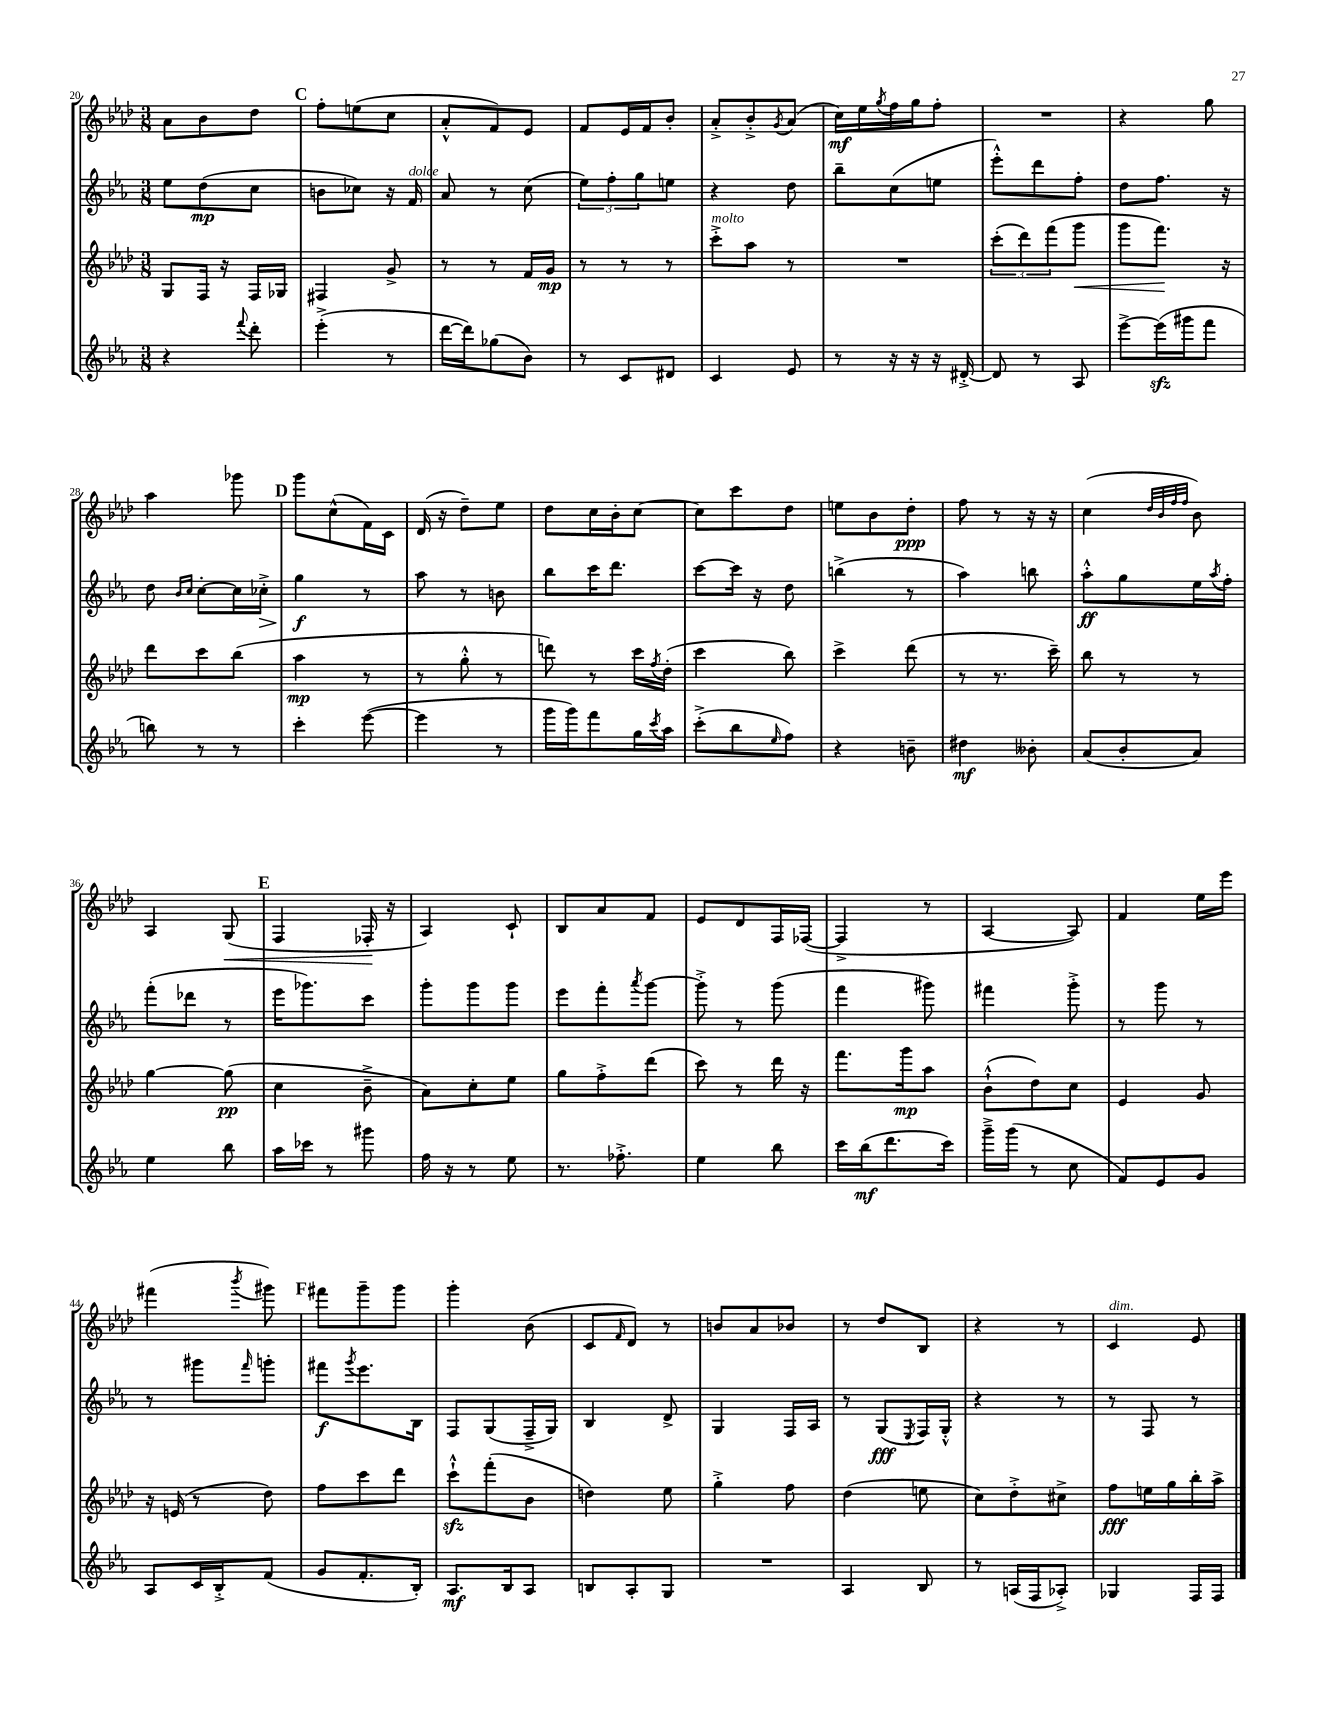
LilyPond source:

<<
\new StaffGroup <<
\new Staff = "s0" {
    \clef treble \key aes \major \numericTimeSignature \time 3/8
    aes'8 bes'8 des''8 |
    \mark \markup { \bold "C" } f''8-. e''8( c''8 |
    aes'8-.-^ f'8) ees'8 |
    f'8 ees'16 f'16 bes'8-. |
    aes'8-.-> bes'8-.-> \acciaccatura { g'8 } aes'8( |
    c''16\mf) ees''16 \acciaccatura { g''8 } f''16 g''16 f''8-. |
    R4. |
    r4 g''8 |
    aes''4 ges'''8 |
    \mark \markup { \bold "D" } g'''8 c''8-^( f'16) c'16 |
    des'16( r16 des''8--) ees''8 |
    des''8 c''16 bes'16-. c''8~ |
    c''8 c'''8 des''8 |
    e''8 bes'8 des''8-.\ppp |
    f''8 r8 r16 r16 |
    c''4( \grace { des''32 bes'32 f''32 f''32 } bes'8) |
    aes4 g8\<( |
    \mark \markup { \bold "E" } f4 fes16-.\! r16 |
    aes4) c'8-! |
    bes8 aes'8 f'8 |
    ees'8 des'8 f16 fes16~( |
    fes4-> r8 |
    aes4~ aes8) |
    f'4 ees''16 ees'''16 |
    fis'''4( \acciaccatura { bes'''8 } gis'''8) |
    \mark \markup { \bold "F" } fis'''8 g'''8-- g'''8 |
    g'''4-. bes'8( |
    c'8 \grace { f'16 } des'8) r8 |
    b'8 aes'8 bes'8 |
    r8 des''8 bes8 |
    r4 r8 |
    c'4^\markup { \italic "dim." } ees'8 \bar "|." |
}
\new Staff = "s1" {
    \clef treble \key ees \major \numericTimeSignature \time 3/8
    ees''8 d''8\mp( c''8 |
    \mark \markup { \bold "C" } b'8 ces''8) r16 f'16^\markup { \italic "dolce" } |
    aes'8 r8 c''8( |
    \tuplet 3/2 { ees''8) f''8-. g''8 } e''8 |
    r4 d''8 |
    bes''8-- c''8( e''8 |
    ees'''8-.-^) d'''8 f''8-. |
    d''8 f''8. r16 |
    d''8 \grace { bes'16 c''16 } c''8~-. c''16 ces''16-.->\> |
    \mark \markup { \bold "D" } g''4\f\! r8 |
    aes''8 r8 b'8 |
    bes''8 c'''16 d'''8. |
    c'''8~ c'''16 r16 d''8 |
    b''4->( r8 |
    aes''4) b''8 |
    aes''8-.-^\ff g''8 ees''16 \acciaccatura { aes''8 } f''16-. |
    f'''8-.( des'''8 r8 |
    \mark \markup { \bold "E" } ees'''16 ges'''8.) c'''8 |
    g'''8-. g'''8 g'''8 |
    ees'''8 f'''8-. \acciaccatura { aes'''8 } g'''8~ |
    g'''8-.-> r8 g'''8( |
    f'''4 gis'''8) |
    fis'''4 g'''8-.-> |
    r8 g'''8 r8 |
    r8 gis'''8 \grace { f'''16 } g'''8-. |
    \mark \markup { \bold "F" } fis'''8\f \acciaccatura { g'''8 } ees'''8. bes16 |
    f8 g8( f16---> g16) |
    bes4 d'8-> |
    g4 f16 aes16 |
    r8 g8\fff( \acciaccatura { ees8 } f16) g16-.-^ |
    r4 r8 |
    r8 f8 r8 \bar "|." |
}
\new Staff = "s2" {
    \clef treble \key aes \major \numericTimeSignature \time 3/8
    g8 f16 r16 f16 ges16 |
    \mark \markup { \bold "C" } fis4 g'8-> |
    r8 r8 f'16 g'16\mp |
    r8 r8 r8 |
    c'''8-.->^\markup { \italic "molto" } aes''8 r8 |
    R4. |
    \tuplet 3/2 { c'''8-.( des'''8) f'''8( } g'''8\< |
    g'''8 f'''8.\!) r16 |
    des'''8 c'''8 bes''8( |
    \mark \markup { \bold "D" } aes''4\mp r8 |
    r8 g''8-.-^ r8 |
    d'''8) r8 c'''16 \acciaccatura { f''8 } des''16-.( |
    c'''4 bes''8) |
    c'''4-> des'''8( |
    r8 r8. c'''16--) |
    bes''8 r8 r8 |
    g''4~ g''8\pp( |
    \mark \markup { \bold "E" } c''4 bes'8---> |
    aes'8) c''8-. ees''8 |
    g''8 f''8-.-> des'''8( |
    c'''8) r8 des'''16 r16 |
    f'''8. g'''16\mp aes''8 |
    bes'8-!-^( des''8) c''8 |
    ees'4 g'8 |
    r16 e'16( r8 des''8) |
    \mark \markup { \bold "F" } f''8 c'''8 des'''8 |
    c'''8-!-^\sfz f'''8-.( bes'8 |
    d''4) ees''8 |
    g''4-.-> f''8 |
    des''4( e''8 |
    c''8) des''8-.-> cis''8-> |
    f''8\fff e''16 g''16 bes''16-. aes''16-> \bar "|." |
}
\new Staff = "s3" {
    \clef treble \key ees \major \numericTimeSignature \time 3/8
    r4 \appoggiatura { f'''8 } d'''8-. |
    \mark \markup { \bold "C" } ees'''4-.->( r8 |
    d'''16~ d'''16) ges''8( bes'8) |
    r8 c'8 dis'8 |
    c'4 ees'8 |
    r8 r16 r16 r16 dis'16~-.-> |
    dis'8 r8 aes8 |
    ees'''8~-> ees'''16\sfz( gis'''16 f'''8 |
    b''8) r8 r8 |
    \mark \markup { \bold "D" } c'''4-. ees'''8~( |
    ees'''4 r8 |
    g'''16 g'''16) f'''8 g''16 \acciaccatura { c'''8 } aes''16 |
    c'''8-.->( bes''8 \grace { ees''16 } f''8) |
    r4 b'8-- |
    dis''4\mf beses'8-. |
    aes'8( bes'8-. aes'8) |
    ees''4 bes''8 |
    \mark \markup { \bold "E" } aes''16 ces'''16 r8 gis'''8 |
    f''16 r16 r8 ees''8 |
    r8. fes''8.-.-> |
    ees''4 bes''8 |
    c'''16 bes''16\mf( d'''8. c'''16) |
    g'''16---> g'''16( r8 c''8 |
    f'8) ees'8 g'8 |
    aes8 c'16 bes16-.-> f'8( |
    \mark \markup { \bold "F" } g'8 f'8.-. bes16-.) |
    aes8.\mf bes16 aes8 |
    b8 aes8-. g8 |
    R4. |
    aes4 bes8 |
    r8 a16( f16 aes8-.->) |
    ges4 f16 f16 \bar "|." |
}
>>
>>
\layout { \context { \Score currentBarNumber = #20 } }
